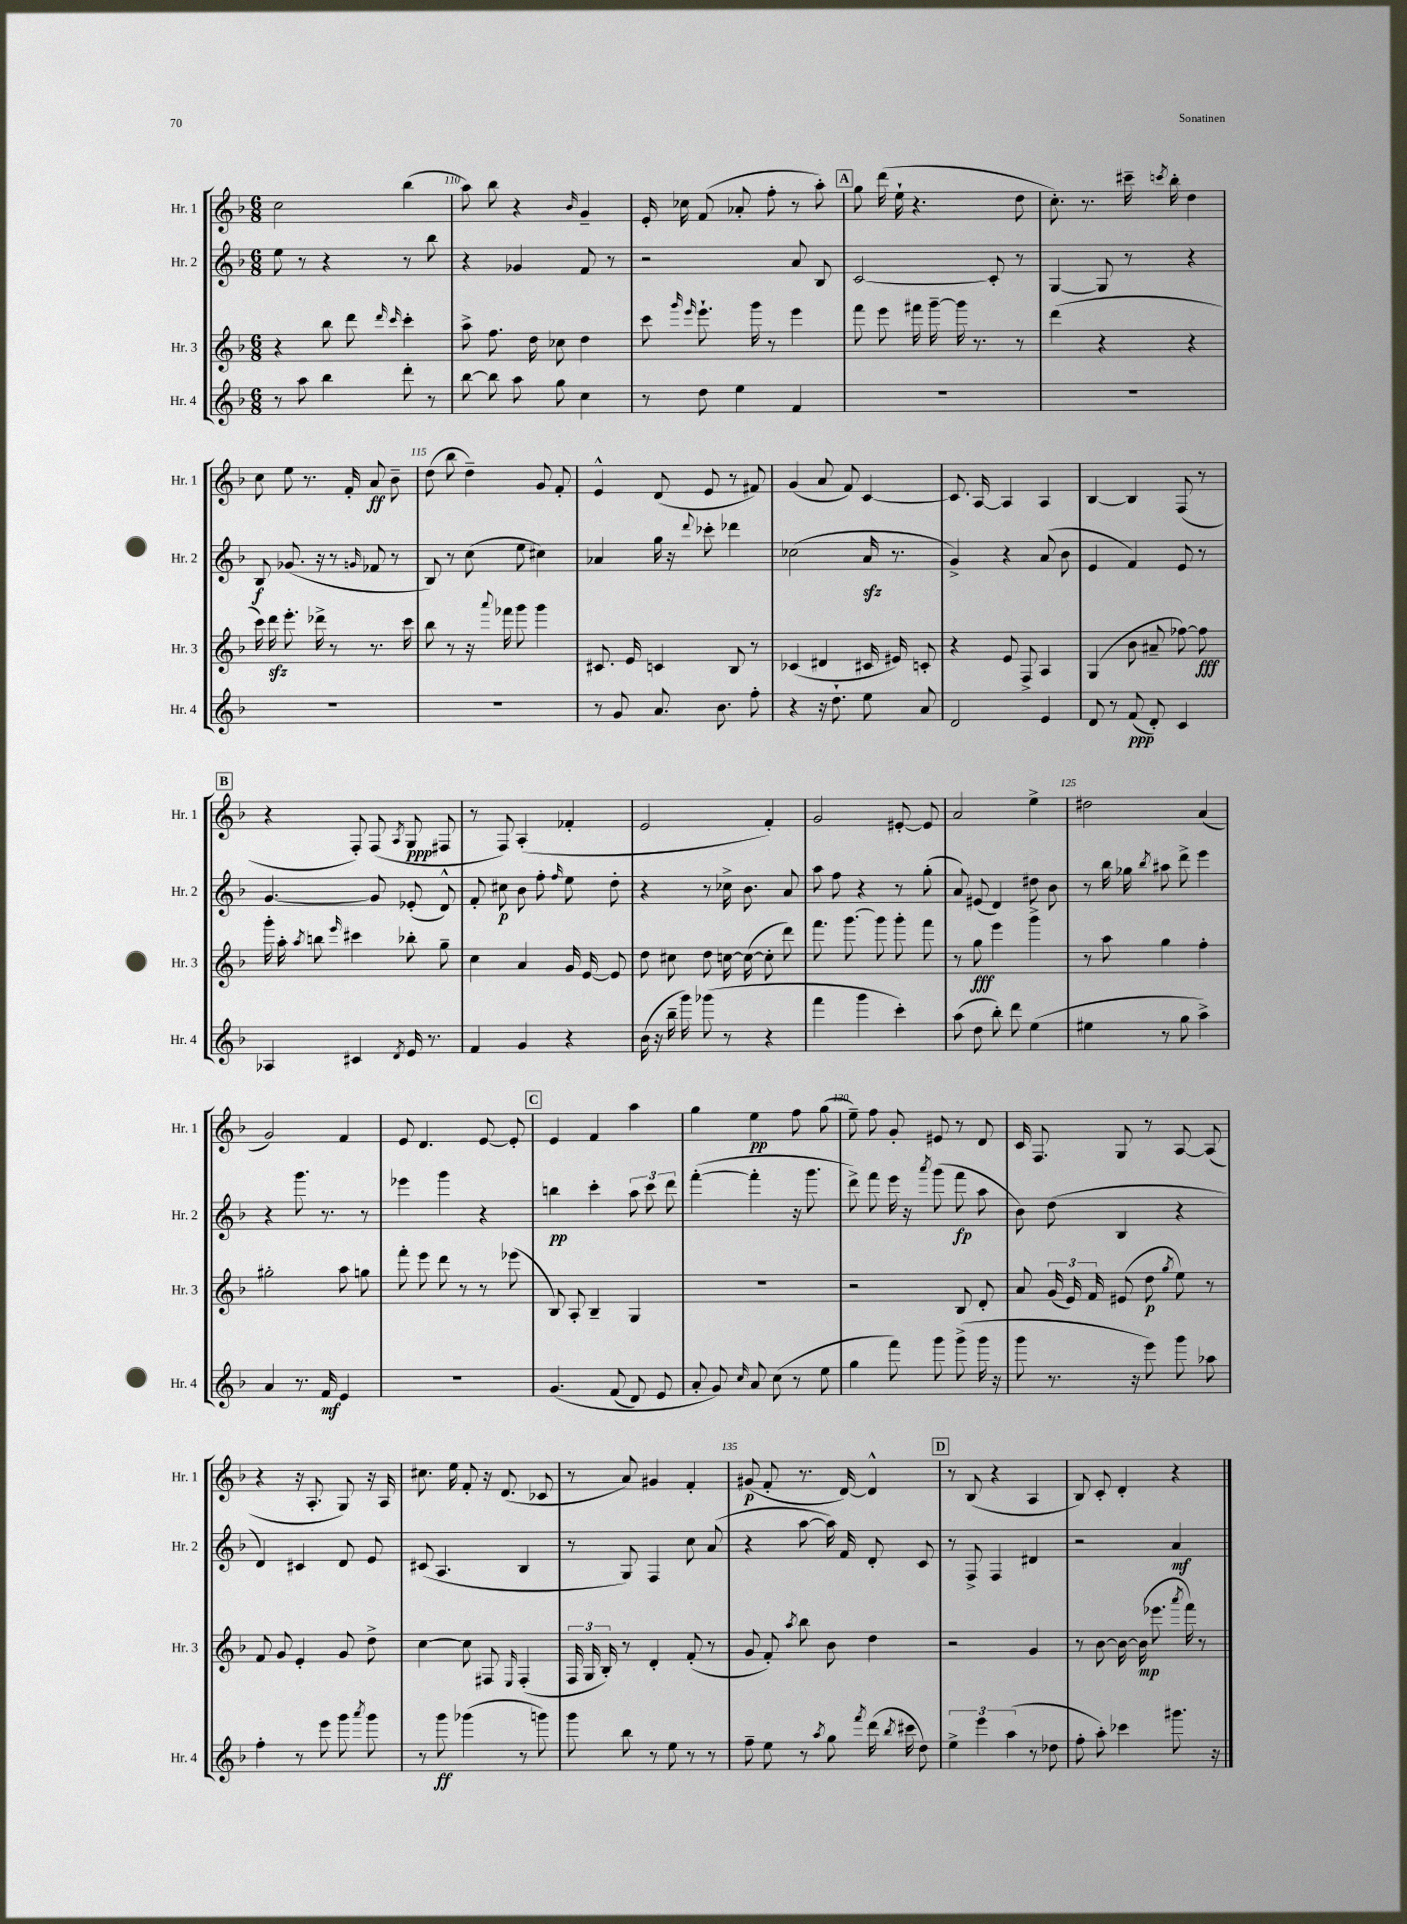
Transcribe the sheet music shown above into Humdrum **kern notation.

**kern	**kern	**kern	**kern
*staff4	*staff3	*staff2	*staff1
*clefG2	*clefG2	*clefG2	*clefG2
*k[b-]	*k[b-]	*k[b-]	*k[b-]
*M6/8	*M6/8	*M6/8	*M6/8
8r	4r	8ee	2cc
8aa	.	8r	.
4bb-	8bb-	4r	.
.	8ddd	.	.
.	16qqddd	.	.
.	16qqccc	.	.
8ddd'	4ccc'	8r	(4bb-
8r	.	8bb-	.
=	=	=	=
[8bb-	8aa^	4r	8aa)
8bb-]	8.ff	.	8bb-
8aa	.	4g-	4r
.	16dd	.	.
8gg	8cc-	.	.
.	.	.	16qqb-
4cc	4dd	8f	4g~
.	.	8r	.
=	=	=	=
8r	8ccc	2r	16e'
.	.	.	16cc-
.	16qqggg	.	.
.	16qqeee	.	.
8dd	8.eee`	.	(8f
4ee	.	.	8a-'
.	16ggg	.	.
.	8r	.	8ff'
4f	4eee	8a	8r
.	.	8B-	8aa')
=	=	=	=
2.r	8fff	[2c	8gg
.	8eee	.	(16ddd
.	.	.	16ee`
.	16fff#	.	4.r
.	[16ggg~	.	.
.	16ggg]	.	.
.	8.r	.	.
.	.	8c']	.
.	8r	8r	8dd
=	=	=	=
2.r	(4ddd	[4G	8.cc')
.	.	.	8.r
.	4r	8G]	.
.	.	8r	16ccc#~
.	.	.	8qccc
.	.	.	16bb-'
.	4r	4r	4dd
=	=	=	=
2.r	16ccc)	8B-	8cc
.	16ddd	.	.
.	8.eee'	(8.g-	8ee
.	.	.	8.r
.	16ddd-^	16r	.
.	8r	8r	.
.	.	.	16f'
.	.	16qqg	.
.	8.r	8f-	8a
.	.	8r	8b-~
.	16ccc	.	.
=	=	=	=
2.r	8bb-	8B-)	(8dd
.	8r	8r	8bb-
.	16r	(8cc	4dd~)
.	8qqaaa	.	.
.	16fff-	.	.
.	8ggg	8ee	.
.	4ggg	4cc#)	8g
.	.	.	8f'
=	=	=	=
8r	8.c#	4a-	4e^^
8g	.	.	.
.	16e	.	.
8.a	4c	16gg	(8d
.	.	16r	.
.	.	8qqddd	.
.	.	8ccc-'	8e
8.b-	.	.	.
.	8B-	4ddd-	8r
8ff'	8r	.	8f#)
=	=	=	=
4r	(4c-	(2cc-	(4g
16r	4d#	.	8a
8.dd`	.	.	.
.	.	.	8f)
8ee	16c#	16a	[4c
.	16e#)	8.r	.
8a	8c'	.	.
=	=	=	=
2d	4r	4g^)	8.c]
.	.	.	[16A
.	8e	4r	4A]
.	8F^	.	.
4e	4A	(8a	4A
.	.	8b-	.
=	=	=	=
8d	(4G	4e	[4B-
8r	.	.	.
(8f	8b-	4f)	4B-]
8d')	8a#~	.	.
4c	[8ff-)	8e	(8F
.	8ff-]	8r	8r
=	=	=	=
4A-	16ggg'	[4.g	4r
.	16aa'	.	.
.	8qaa	.	.
.	8bb	.	.
.	16qqeee	.	.
4c#	4ccc#	.	8F')
.	.	8g]	(8F
8qd	.	.	8qA
16e	8bb-'	(8e-'	8G
8.r	.	.	.
.	8gg~	8d^^)	8F#
=	=	=	=
4f	4cc	8f'	8r
.	.	8cc#	8F)
4g	4a	8b-	(4A'
.	.	8ff'	.
.	.	16qqff	.
4r	16g	8ee	4f-'
.	[16e	.	.
.	8e]	8dd'	.
=	=	=	=
(16b-	8dd	4r	2e
16r	.	.	.
16bb-~	8cc#	.	.
16ggg)	.	.	.
(8ggg-	8dd	8r	.
8r	[16cc	16cc-^	.
.	(16cc_	8.b-	.
4r	8cc']	.	4f')
.	8ddd)	8a	.
=	=	=	=
4fff	8.fff	8aa	2g
.	.	8ff	.
.	[8.ggg	.	.
4ggg	.	4r	.
.	8ggg]	.	.
4ccc')	8ggg'	8r	[8e#'
.	8fff	(8gg'	8e#]
=	=	=	=
(8aa	8r	8a)	2a
8dd	8gg	(8e#	.
8bb-')	4eee	4d)	.
8ddd	.	.	.
(4ee	4ggg^	8dd#	4ee^
.	.	8b-	.
=	=	=	=
4ee#	8r	8r	2dd#
.	8aa	16bb-	.
.	.	16gg-	.
.	.	8qbb-	.
8r	4gg	8aa#	.
8gg	.	8ddd^	.
4aa^)	4ff'	4eee	(4a
=	=	=	=
4a	2gg#'	4r	2g)
8.r	.	8.ggg	.
16f	.	8.r	.
4e	8aa	.	4f
.	8gg	8r	.
=	=	=	=
2.r	8fff'	4eee-	8e
.	8eee	.	4.d
.	8ddd	4ggg	.
.	8r	.	.
.	8r	4r	[8e
.	(8eee-	.	8e']
=	=	=	=
&(4.g	8B-)	4bb	4e
.	8A'	.	.
.	4B-~	4ccc'	4f
(8f	.	.	.
8d)	4G	12aa	4aa
.	.	12ccc	.
8e	.	.	.
.	.	12ddd	.
=	=	=	=
8a'	2.r	([4fff'	4gg
8g&)	.	.	.
16qqcc	.	.	.
8a	.	4fff']	4ee
(8cc	.	.	.
8r	.	16r	8ff
.	.	8.ggg	.
8ee	.	.	(8gg
=	=	=	=
4gg	2r	8ddd^)	8ee~)
.	.	8fff	8ff
8fff)	.	16eee	8g'
.	.	16r	.
.	.	8qaaa	.
8ggg	.	(8ggg	8e#
(8ggg^	8B-	8fff	8r
16ggg	8d'	8aa	8d
16r	.	.	.
=	=	=	=
8ggg	8a	8b-)	16c
.	.	.	8.F
8.r	(24g	(8dd	.
.	24e)	.	.
.	24f	.	.
.	(8e#	4B-	8G
16r	.	.	.
8eee)	8dd	.	8r
.	8qgg	.	.
8ggg	8ee)	4r	[8A
8aa-	8r	.	(8A]
=	=	=	=
4ff'	8f	4d)	4r
.	8g	.	.
8r	4e'	4c#	16r
.	.	.	8.A'
8eee	.	.	.
8ggg	8g	8d	8G)
8qaaa	.	.	.
8ggg	8dd^	8e	16r
.	.	.	16A
=	=	=	=
8r	[4cc	(8c#	8.cc#
8ggg	.	4.A	.
.	.	.	16ee
(4ggg-	8cc]	.	8f'
.	8F#	.	16r
.	.	.	(8.d
.	16qqE	.	.
8r	(4F#'	4B-	.
8ggg)	.	.	8c-
=	=	=	=
8ggg	24F	8r	8r
.	24G	.	.
.	24B-')	.	.
8bb-	8r	8G)	8a)
8r	4d'	4F	4g#
8ee	.	.	.
8r	(8f'	8cc	4f'
8r	8r	(8a	.
=	=	=	=
8ff~	8g	4r	(8g#
8ee	8f')	.	8f'
.	8qaa	.	.
8r	8bb-	[8aa	8.r
8qaa	.	.	.
8gg	8b-	16aa])	.
.	.	16f	[16d)
8qfff	.	.	.
(16ddd	4dd	8d'	4d^^]
8qbb-	.	.	.
16ccc#	.	.	.
8dd)	.	8c	.
=	=	=	=
6ee^	2r	8r	8r
.	.	8F^	(8B-
6eee	.	.	.
.	.	4F	4r
(6aa	.	.	.
8r	4g	4d#	4A
8dd-	.	.	.
=	=	=	=
8ff'	8r	2r	8B-)
8aa')	[8b-	.	8c'
4ccc-	16b-_	.	4d'
.	(16b-]	.	.
.	8.eee-	.	.
8.ggg#	.	4a	4r
.	8qaaa	.	.
.	16fff)	.	.
.	8r	.	.
16r	.	.	.
==	==	==	==
*-	*-	*-	*-
